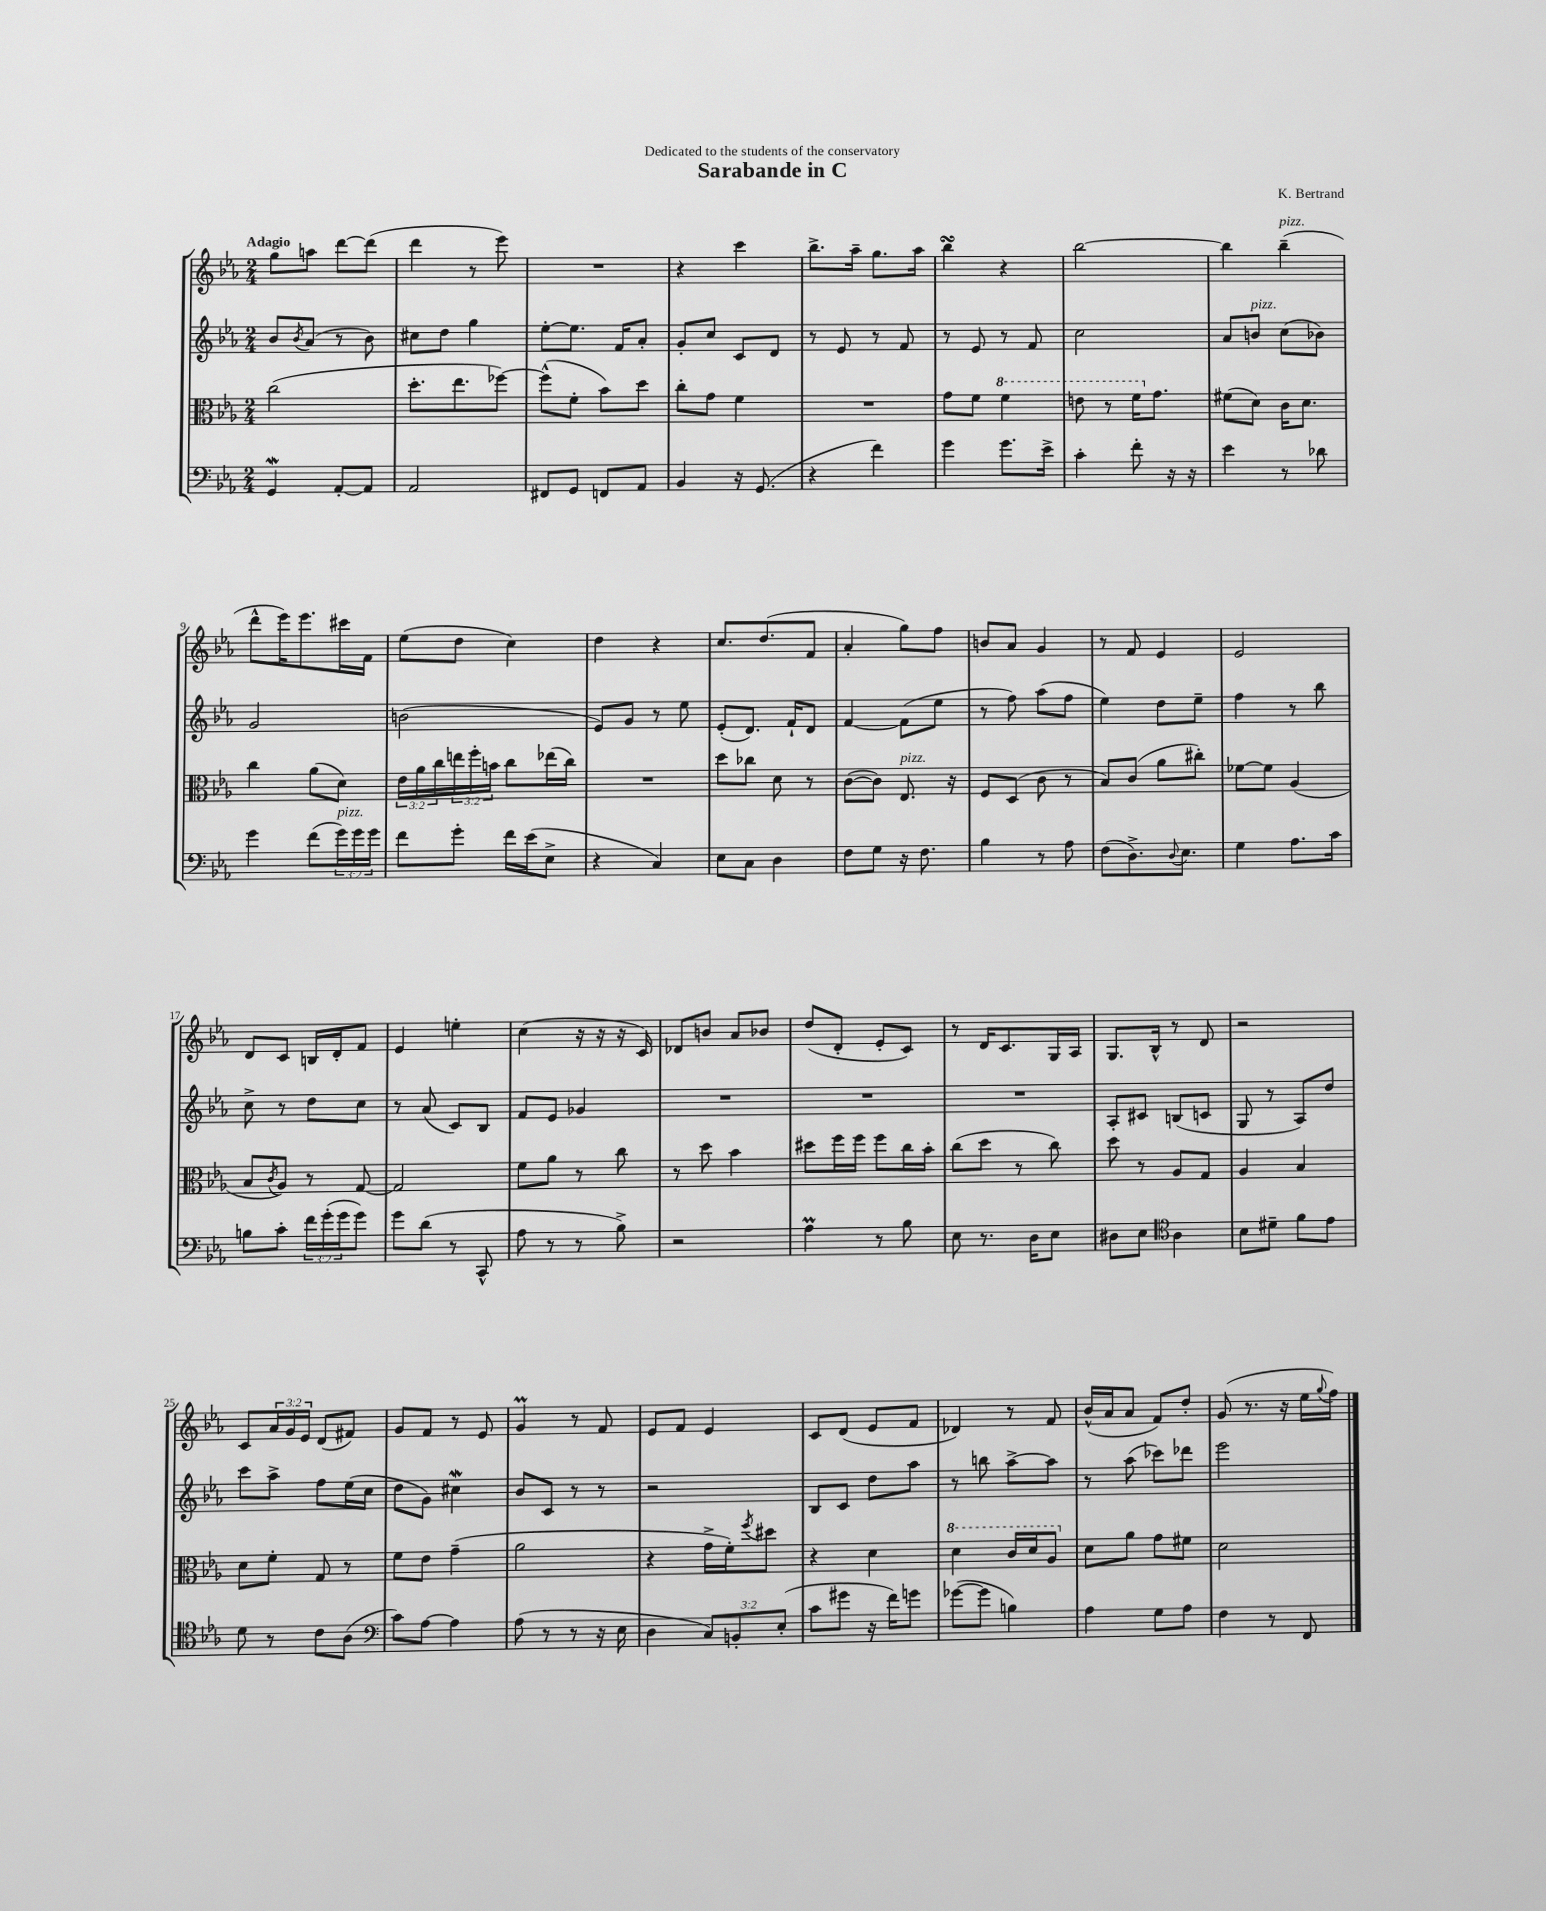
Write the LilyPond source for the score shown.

\header { title = "Sarabande in C" composer = "K. Bertrand" dedication = "Dedicated to the students of the conservatory" }
<<
\new StaffGroup <<
\new Staff = "s0" {
    \clef treble \key ees \major \numericTimeSignature \time 2/4 \override Staff.TupletNumber.text = #tuplet-number::calc-fraction-text \tempo "Adagio"
    g''8 a''8 d'''8~ d'''8( |
    d'''4 r8 ees'''8) |
    R2 |
    r4 c'''4 |
    bes''8.-> aes''16-- g''8. aes''16 |
    bes''4\turn r4 |
    bes''2~ |
    bes''4 bes''4--^\markup { \italic "pizz." }( |
    d'''8-^ ees'''16) ees'''8. cis'''16 f'16 |
    ees''8( d''8 c''4) |
    d''4 r4 |
    c''8. d''8.( f'8 |
    aes'4-. g''8) f''8 |
    b'8 aes'8 g'4 |
    r8 f'8 ees'4 |
    ees'2 |
    d'8 c'8 b16 d'16-. f'8 |
    ees'4 e''4-. |
    c''4( r16 r16 r16 c'16) |
    des'8 b'8 aes'8 bes'8 |
    d''8( d'8-. ees'8-. c'8) |
    r8 d'16 c'8. g16 aes16 |
    g8. bes16-^ r8 d'8 |
    r2 |
    c'8 \tuplet 3/2 { aes'16 g'16 ees'16 } d'8( fis'8) |
    g'8 f'8 r8 ees'8 |
    g'4\prall r8 f'8 |
    ees'8 f'8 ees'4 |
    c'8 d'8( ees'8 f'8 |
    des'4) r8 f'8 |
    bes'16-^( aes'16 aes'8 f'8) d''8-. |
    g'8( r8. r16 ees''16 \appoggiatura { g''8 } f''16) \bar "|." |
}
\new Staff = "s1" {
    \clef treble \key ees \major \numericTimeSignature \time 2/4
    bes'8 \acciaccatura { bes'8 } aes'8( r8 bes'8) |
    cis''8 d''8 g''4 |
    ees''8~-. ees''8. f'16 aes'8-. |
    g'8-. c''8 c'8 d'8 |
    r8 ees'8 r8 f'8 |
    r8 ees'8 r8 f'8 |
    c''2 |
    aes'8 b'8^\markup { \italic "pizz." } c''8( bes'8) |
    g'2 |
    b'2( |
    ees'8) g'8 r8 ees''8 |
    ees'8-.( d'8.) f'16-! d'8 |
    f'4~ f'8( ees''8 |
    r8 f''8) aes''8( f''8 |
    ees''4) d''8 ees''8-- |
    f''4 r8 bes''8 |
    c''8-> r8 d''8 c''8 |
    r8 aes'8( c'8) bes8 |
    f'8 ees'8 ges'4 |
    R2 |
    R2 |
    R2 |
    aes8-. cis'8 b8( c'8 |
    g8 r8 aes8) d''8 |
    c'''8 aes''8-> f''8 ees''16( c''16 |
    d''8 g'8) cis''4\mordent |
    bes'8 c'8 r8 r8 |
    r2 |
    bes8 c'8 d''8 aes''8 |
    r8 b''8 aes''8~-> aes''8 |
    r8 aes''8( ces'''8) des'''8 |
    ees'''2 \bar "|." |
}
\new Staff = "s2" {
    \clef alto \key ees \major \numericTimeSignature \time 2/4 \override Staff.TupletNumber.text = #tuplet-number::calc-fraction-text
    c''2( |
    d''8.-. ees''8. fes''8~) |
    fes''8-^( f'8-. bes'8) d''8 |
    c''8-. g'8 f'4 |
    R2 |
    g'8 f'8 \ottava #1 f''4 |
    e''8 r8 f''16 \ottava #0 g'8. |
    fis'8( d'8) c'16 d'8. |
    c''4 aes'8( d'8) |
    \tuplet 3/2 { ees'16 aes'16 c''16 } \tuplet 3/2 { e''16 f''16-. b'16 } c''8 ees''16( c''16) |
    R2 |
    d''8 ces''8 d'8 r8 |
    c'8~( c'8) ees8.^\markup { \italic "pizz." } r16 |
    f8 d8( c'8 r8 |
    bes8) c'8( aes'8 cis''8-.) |
    fes'8~ fes'8 aes4( |
    bes8 \acciaccatura { c'8 } aes8) r8 g8~ |
    g2 |
    f'8 aes'8 r8 c''8 |
    r8 d''8 bes'4 |
    dis''8 f''16 f''16 f''8 c''16 bes'16-. |
    c''8( d''8 r8 c''8) |
    d''8 r8 aes8 g8 |
    aes4 bes4 |
    d'8 f'8-. g8 r8 |
    f'8 ees'8 g'4--( |
    aes'2 |
    r4 g'16-> f'16-.) \acciaccatura { f''8 } dis''8 |
    r4 d'4 |
    \ottava #1 d''4 c''16 d''16 aes'8 \ottava #0 |
    d'8 aes'8 g'8 fis'8 |
    d'2 \bar "|." |
}
\new Staff = "s3" {
    \clef bass \key ees \major \numericTimeSignature \time 2/4 \override Staff.TupletNumber.text = #tuplet-number::calc-fraction-text
    g,4\mordent aes,8~-. aes,8 |
    aes,2 |
    fis,8 g,8 f,8 aes,8 |
    bes,4 r16 g,8.( |
    r4 f'4) |
    g'4 g'8. ees'16-> |
    c'4-. f'8-. r16 r16 |
    ees'4 r8 des'8 |
    g'4 f'8( \tuplet 3/2 { g'16^\markup { \italic "pizz." }) g'16 g'16 } |
    f'8 g'8-. f'16 ees'16( ees8-> |
    r4 c4) |
    ees8 c8 d4 |
    f8 g8 r16 f8. |
    bes4 r8 aes8 |
    f8( d8.->) \appoggiatura { d8 } ees8. |
    g4 aes8. c'16 |
    b8 c'8-. \tuplet 3/2 { f'16 g'16-.( g'16 } g'8) |
    g'8 d'8( r8 c,8-^ |
    aes8 r8 r8 bes8->) |
    r2 |
    aes4\prall r8 bes8 |
    ees8 r8. d16 ees8 |
    dis8 ees8 \clef tenor aes4 |
    bes8 dis'8-- f'8 ees'8 |
    d'8 r8 c'8 aes8( |
    \clef bass c'8) aes8~ aes4 |
    aes8( r8 r8 r16 ees16 |
    d4 \tuplet 3/2 { c8) b,8-. ees8-.( } |
    c'8 gis'8 r16 f'16) g'8 |
    ges'8~( ges'8 b4) |
    aes4 g8 aes8 |
    f4 r8 f,8 \bar "|." |
}
>>
>>
